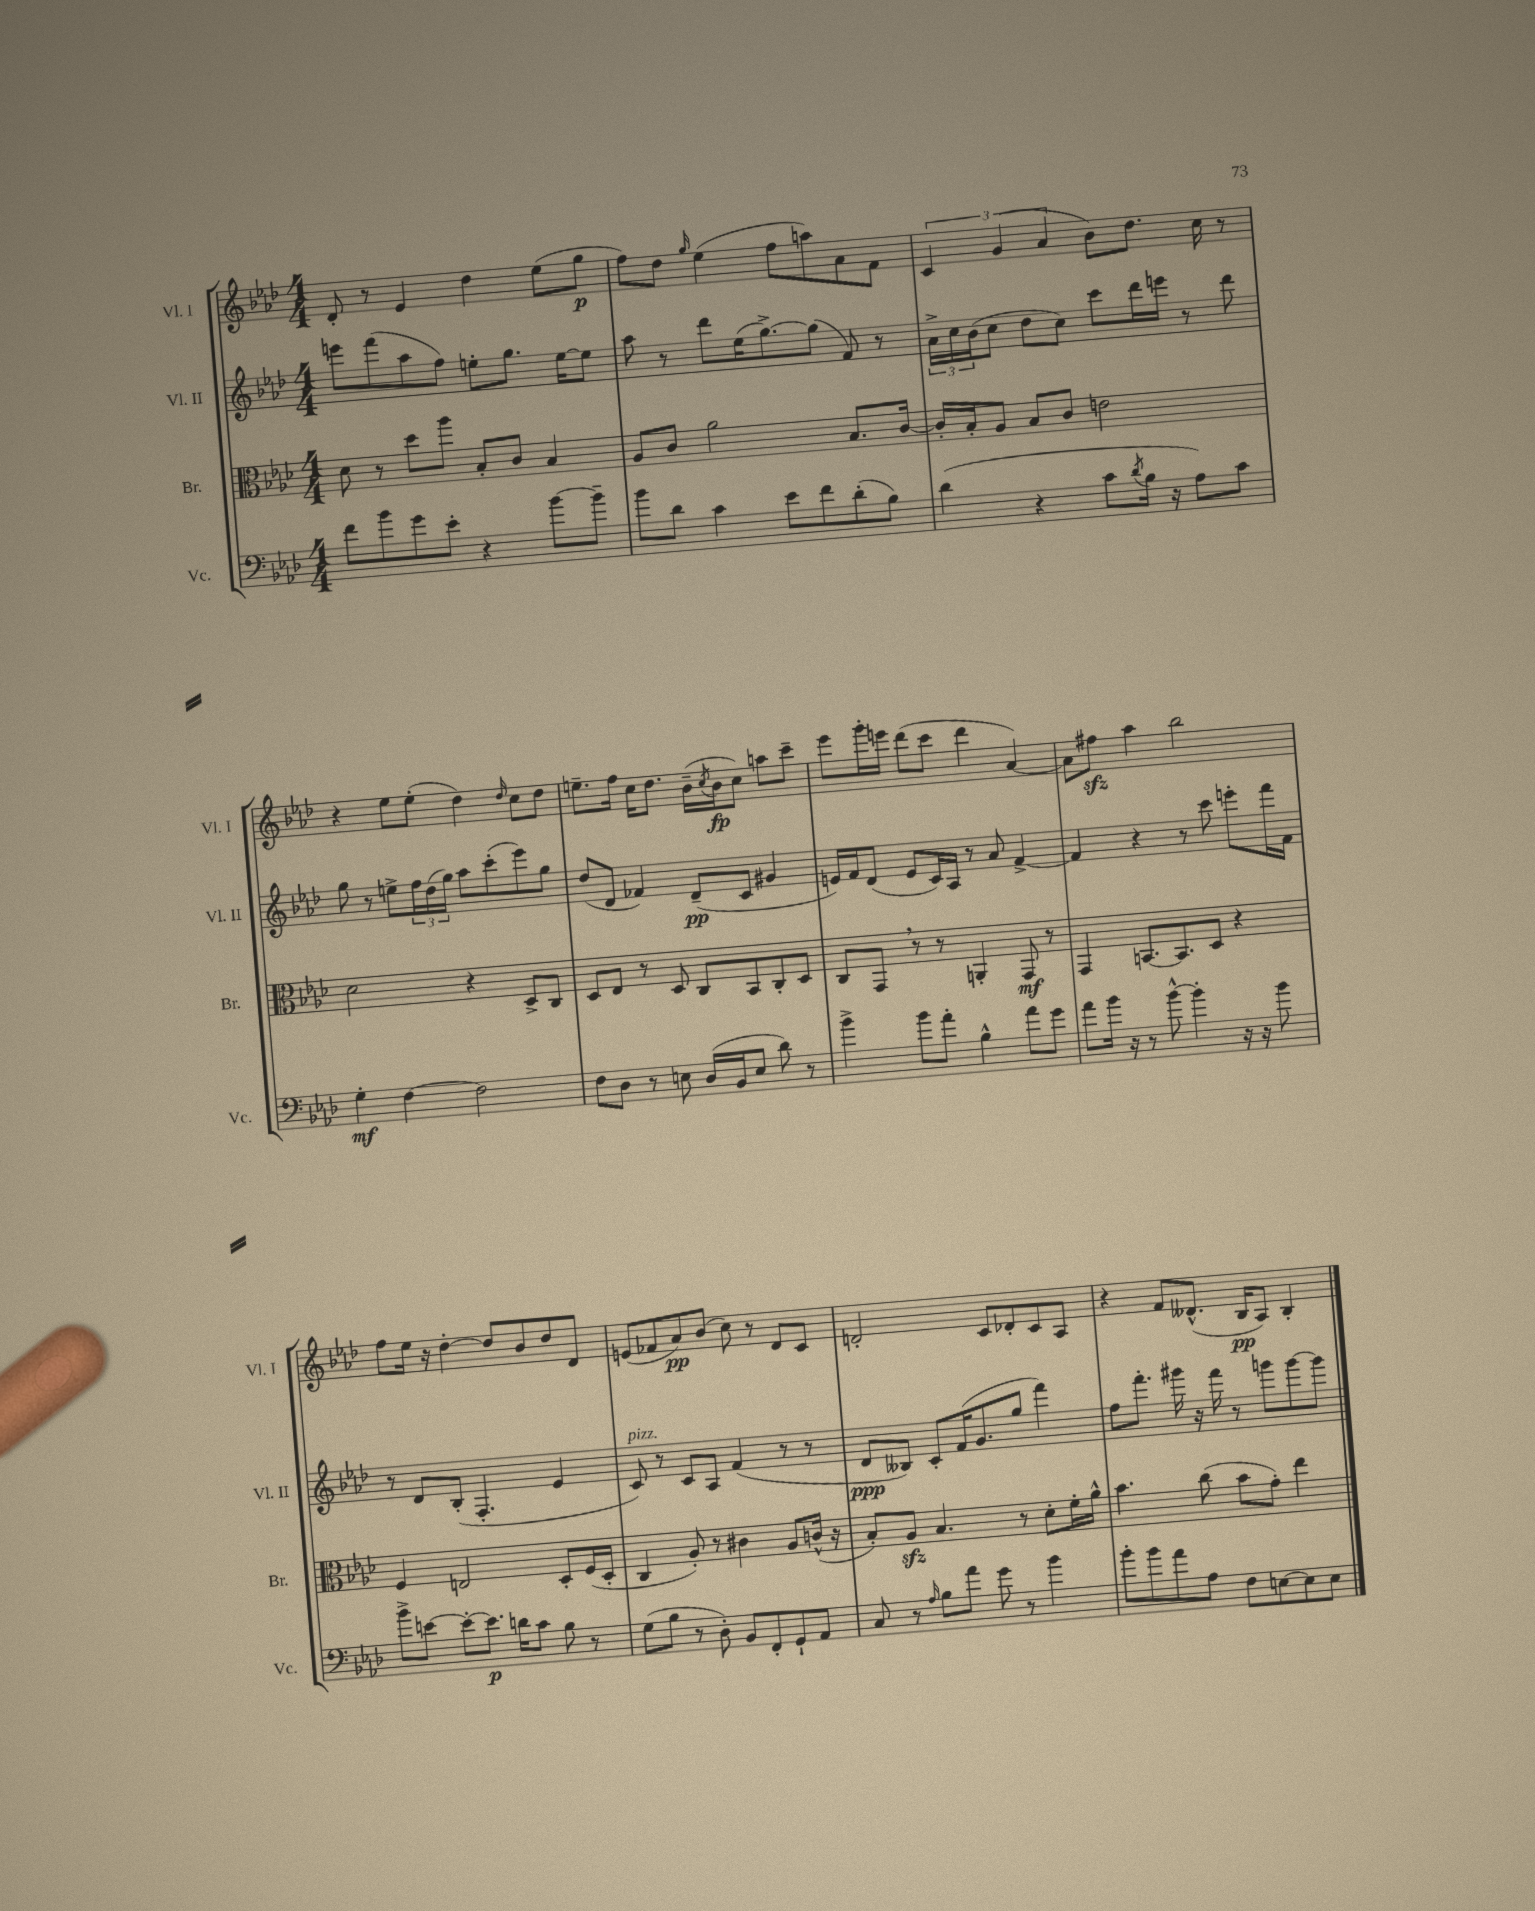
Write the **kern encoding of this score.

**kern	**kern	**kern	**kern
*staff4	*staff3	*staff2	*staff1
*clefF4	*clefC3	*clefG2	*clefG2
*k[b-e-a-d-]	*k[b-e-a-d-]	*k[b-e-a-d-]	*k[b-e-a-d-]
*M4/4	*M4/4	*M4/4	*M4/4
8f	8d-	8eee	8d-'
8b-	8r	(8fff	8r
8g	8dd-	8aa-	4e-
8e-'	8aa-	8ff)	.
4r	8B-'	8ee'	4dd-
.	8c	8.gg	.
[8b-	4B-	.	(8ee-
.	.	[16ee	.
8b-~]	.	8ee]	8gg
=	=	=	=
8b-	8A-	8aa-	8ff)
8d-	8c	8r	8dd-
.	.	.	16qqgg
4c	2a-	8ddd-	(4ee-
.	.	(16ee-	.
.	.	[8.gg^)	.
8e-	.	.	8ff
8f	.	(8gg]	8aa)
(8d-'	8.B-	8f)	8a-
8B-)	.	8r	8f
.	[16c	.	.
=	=	=	=
(4d-	16c']	24a-^	6c
.	.	24cc	.
.	16B-'	.	.
.	.	(24b-	.
.	8A-	8cc	.
.	.	.	(6g
4r	8B-	8dd-	.
.	.	.	6a-
.	8c	8cc)	.
8c	2e	8ccc	8b-)
8qd-	.	.	.
16B-	.	16ddd-	8.dd-
16r	.	16eee	.
8A-)	.	8r	.
.	.	.	16cc
8c	.	8ddd-	8r
=	=	=	=
4G'	2d-	8gg	4r
.	.	8r	.
[4F	.	8ee^	8ee-
.	.	24ff	(8ee-'
.	.	(24dd-	.
.	.	24gg)	.
2F]	4r	8aa-	4dd-)
.	.	(8ccc'	.
.	.	.	16qqdd-
.	8D-^	8eee-)	8cc
.	8C	8gg	8dd-
=	=	=	=
8F	8D-	(8dd-	8.ee~
8D-	8E-	8d-	.
.	.	.	16ff
8r	8r	4f-)	16cc
.	.	.	8.dd-
8E	8D-	.	.
(16D-	8C	(8d-~	(16b-~
.	.	.	8qcc
16BB-	.	.	16b-
8E	8BB-	8c	8cc)
8d-)	8C'	4g#	8aa
8r	8D-	.	8ccc~
=	=	=	=
4b-^	8C	16e)	8eee-
.	.	16f	.
.	8GG	(8d-	16ggg'
.	.	.	16eee
8b-	8r	8e	(8ddd-
8a-'	8r	16c)	8ccc
.	.	16A-	.
4B-^^	4AA'	8r	4ddd-
.	.	8a-	.
8a-	8GG	[4f^	[4a-)
8g	8r	.	.
=	=	=	=
8a-	4GG	4f]	8a-]
16b-	.	.	8ff#
16r	.	.	.
8r	[8.BB	4r	4aa-
[8b-^^	.	.	.
.	8.BB]	.	.
4b-']	.	8r	2bb-
.	8D-	8ccc	.
16r	4r	8eee'	.
16r	.	.	.
8b-	.	16fff	.
.	.	16f	.
=	=	=	=
8b-^	4F	8r	8ff
[8e	.	8d-	16ee-
.	.	.	16r
8e'_	2E	(8B-'	[4dd-'
8.e]	.	4.F'	.
.	.	.	8dd-]
16d	.	.	.
8c	.	.	8b-
8B-	8D-'	4e-	8dd-
8r	(16F	.	8d-
.	16D-'	.	.
=	=	=	=
(8G	4C	8c)	(8e
8B-	.	8r	8f-
8r	8A-')	8c	8a-)
8D-')	8r	8A-	(8b-
8BB-	4c#	(4f	8cc)
8FF'	.	.	8r
8GG`	8A-	8r	8d-
8AA-	(16c^^	8r	8c
.	16r	.	.
=	=	=	=
8C	8B-')	8d-	2d'
8r	8A-	8B--)	.
16qqA-	.	.	.
8B-	4.B-	8c'	.
8a-	.	(16f	.
.	.	8.g	.
8g	.	.	8c
8r	8r	8gg	8d-'
4b-	8d-'	4fff)	8c
.	16f'	.	8A-
.	16a-^^	.	.
=	=	=	=
8b-'	4.b-	8ff	4r
8b-	.	8.fff'	.
8a-	.	.	8f
.	.	16ggg#	.
8A-	(8cc	16r	(8.d--^^
.	.	16fff	.
8F	8b-	8r	.
.	.	.	16B-
[8E	8g')	8ggg	8A-)
8E]	4ee-	[8ggg	4B-'
8E	.	8ggg]	.
==	==	==	==
*-	*-	*-	*-
